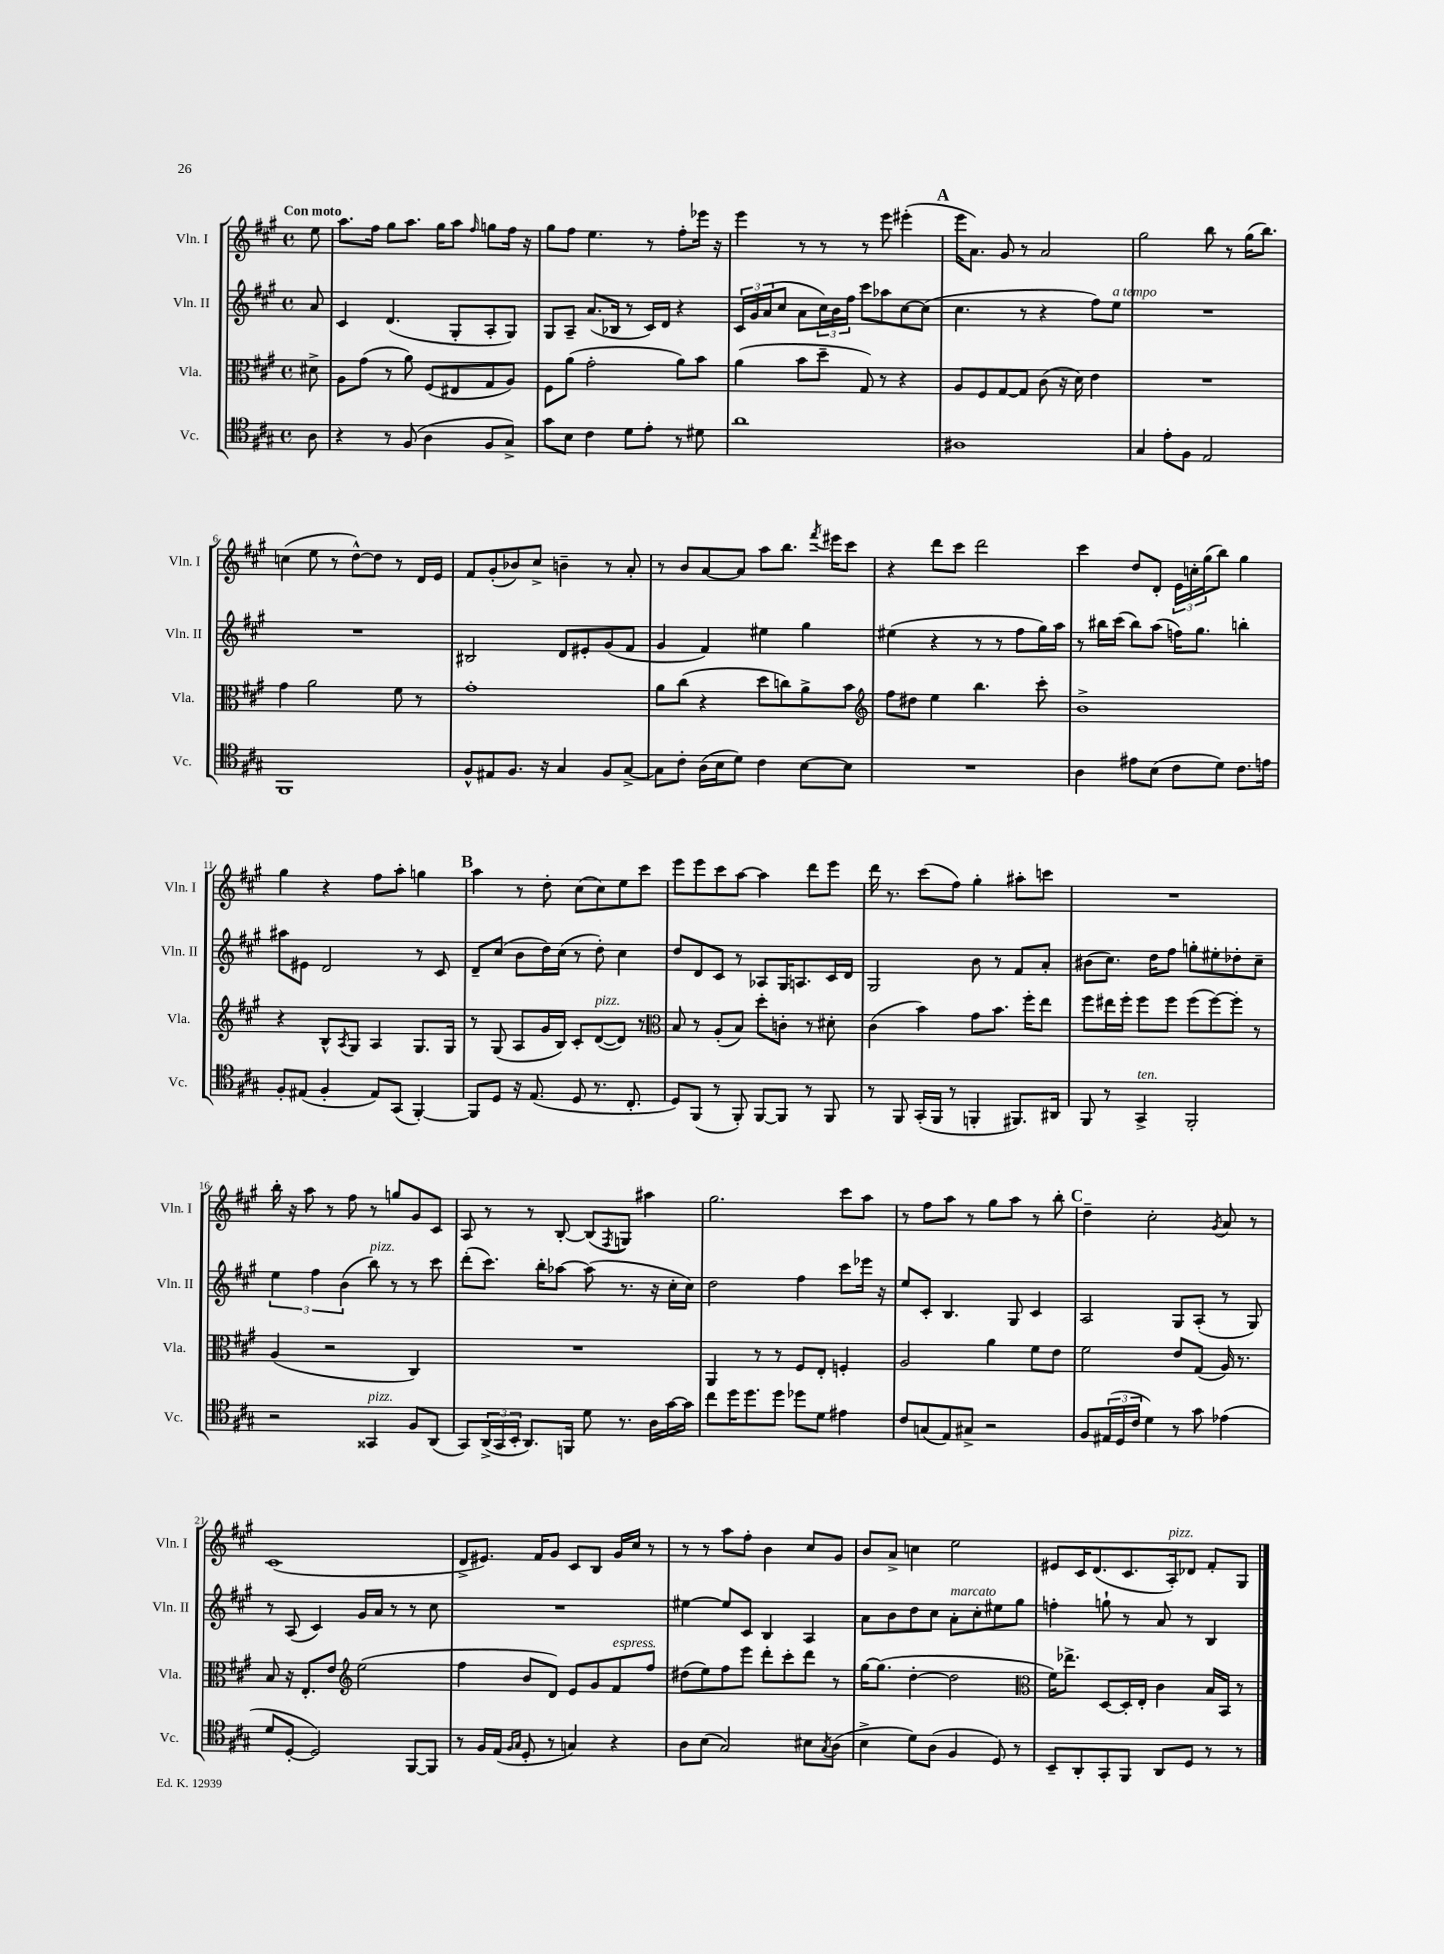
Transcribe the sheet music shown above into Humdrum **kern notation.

**kern	**kern	**kern	**kern
*staff4	*staff3	*staff2	*staff1
*clefC4	*clefC3	*clefG2	*clefG2
*k[f#c#g#]	*k[f#c#g#]	*k[f#c#g#]	*k[f#c#g#]
*M4/4	*M4/4	*M4/4	*M4/4
*met(c)	*met(c)	*met(c)	*met(c)
8A	8d#^	8a	8ee
=	=	=	=
4r	8A	4c#	8.aa
.	(8g#	.	.
.	.	.	16ff#
8r	8r	(4.d	8gg#
(8F#	8a)	.	8.aa
4A	(8F#	.	.
.	.	.	16gg#
.	8E#	8G#'	8aa
.	.	.	16qqff#
8F#	8G#	8A'	8gg
8G#^)	8A)	8G#)	16ff#
.	.	.	16r
=	=	=	=
8g#	8F#	8G#	8gg#
8B	(8a	8A~	8ff#
4c#	2g#'	(8.a	4.ee
.	.	16B-	.
8d	.	8r	.
8e'	.	16c#)	8r
.	.	16d	.
8r	8a)	4r	8ff#'
8d#	8b	.	16eee-
.	.	.	16r
=	=	=	=
1a	(4a	24c#	4eee
.	.	24g#	.
.	.	(24a	.
.	.	8cc#	.
.	8b	8a	8r
.	8dd~	24cc#)	8r
.	.	24b	.
.	.	24ff#	.
.	8G#)	8ccc#	8r
.	8r	8aa-	8eee
.	4r	[8cc#	(4eee#'
.	.	(8cc#]	.
=	=	=	=
1A#	8A	4.cc#	16eee
.	.	.	8.a)
.	8F#	.	.
.	[8G#	.	8g#
.	8G#]	8r	8r
.	(8c#	4r	2a
.	16r	.	.
.	16d)	.	.
.	4e	8ff#)	.
.	.	8ee	.
=	=	=	=
4G#	1r	1r	2gg#
8e'	.	.	.
8F#	.	.	.
2E	.	.	8bb
.	.	.	8r
.	.	.	(16gg#
.	.	.	8.bb)
=	=	=	=
1FF#	4g#	1r	(4cc
.	2a	.	8ee
.	.	.	8r
.	.	.	[8dd^^)
.	.	.	8dd]
.	8f#	.	8r
.	8r	.	16d
.	.	.	16e
=	=	=	=
8F#^^	1g#'	2B#	8f#
8E#	.	.	(8g#'
8.F#	.	.	8b-)
.	.	.	8cc#^
16r	.	.	.
4G#	.	8d	4b~
.	.	8e#'	.
8F#	.	(8g#	8r
[8G#^	.	8f#	8a'
=	=	=	=
8G#]	8a	4g#	8r
8c#'	(8cc#	.	8b
(16A	4r	4f#)	[8a
16B	.	.	.
8d)	.	.	8a]
4c#	8dd	4ee#	8aa
.	8cc)	.	8.bb
[8B	8a^	4gg#	.
.	.	.	8qfff#
.	.	.	16eee#
8B]	8b	.	8ccc#
=	=	=	=
*	*clefG2	*	*
1r	8ff#	(4ee#	4r
.	8dd#	.	.
.	4ee	4r	8ddd
.	.	.	8ccc#
.	4.bb	8r	2ddd
.	.	8r	.
.	.	8ff#	.
.	8ccc#'	16gg#)	.
.	.	16aa	.
=	=	=	=
4A	1b^	8r	4ccc#
.	.	16bb#	.
.	.	(16ccc#	.
8e#	.	8bb#)	8dd
(8B	.	(8aa	8d'
8c#	.	16ff)	24e
.	.	.	24cc'
.	.	8.gg#	.
.	.	.	(24gg#
8d)	.	.	8bb)
8.c#	.	4bb'	4gg#
16e	.	.	.
=	=	=	=
8F#'	4r	8aa#	4gg#
(8E#	.	8e#	.
4F#'	8B^^	2d	4r
.	8qA	.	.
.	8G#	.	.
8E#)	4A	.	8ff#
(8GG#	.	.	8aa'
[4FF#')	8.G#	8r	4gg
.	.	8c#	.
.	16G#	.	.
=	=	=	=
8FF#]	8r	8d~	4aa
8D	(8G#	(8cc#	.
16r	8A	8b	8r
(8.E	.	.	.
.	16g#	16dd)	8dd'
.	16B)	(16cc#	.
8D	8c#'	8r	(8cc#
8.r	([8d	8dd')	8cc#)
.	8d])	4cc#	8ee
8.C#'	.	.	.
.	8r	.	8ccc#
=	=	=	=
*	*clefC3	*	*
8D)	8B	8dd	8eee
(8FF#	8r	8d	8eee
8r	(8A'	8c#	8ccc#
8FF#')	8B)	8r	[8aa
[8FF#	8dd'	8A-	4aa]
8FF#]	8c'	16G#	.
.	.	8.A	.
8r	8r	.	8ddd
8FF#	8d#'	16c#	8eee
.	.	16d	.
=	=	=	=
8r	(4c#	2G#	16ddd
.	.	.	8.r
8FF#	.	.	.
(16GG#'	4b)	.	(8ccc#
16FF#	.	.	.
8r	.	.	8ff#)
4FF'	8g#	8b	4gg#'
.	8.b	8r	.
8.FF#)	.	8f#	8aa#'
.	16ff#'	.	.
.	8ee	8a'	8ccc
16AA#	.	.	.
=	=	=	=
8FF#	8ff#	(8b#	1r
8r	16ee#	8.cc#)	.
.	16ff#'	.	.
4GG#^	8ff#	.	.
.	.	16dd	.
.	8ff#	8ff#	.
2FF#'	(8ff#	8gg'	.
.	[8ff#)	8ee#'	.
.	8ff#']	8dd-'	.
.	8r	8cc#~	.
=	=	=	=
2r	(4A	6ee	16bb'
.	.	.	16r
.	.	.	8aa
.	.	6ff#	.
.	2r	.	8r
.	.	(6b	.
.	.	.	8ff#
4GG##	.	8bb)	8r
.	.	8r	8gg
8F#	4C#)	8r	8g#
(8AA	.	8ccc#	8c#
=	=	=	=
8GG#)	1r	(8ddd'	8A
(24AA^	.	8.ccc#)	8r
24GG#	.	.	.
24BB'	.	.	.
8.AA)	.	.	8r
.	.	16bb'	.
.	.	[8aa-	[8B'
16FF	.	.	.
8d	.	(8aa-]	(8B]
.	.	.	8qF#
8.r	.	8.r	8G)
.	.	.	4aa#
16A	.	16r	.
[16g#	.	16cc#'	.
16g#]	.	16cc#)	.
=	=	=	=
8cc#	4AA	2dd	2.gg#
16dd	.	.	.
8.dd	.	.	.
.	8r	.	.
8dd	8r	.	.
8dd-	8F#	4ff#	.
8d	8E'	.	.
4e#	4F'	8ccc#	8ccc#
.	.	16eee-	8aa
.	.	16r	.
=	=	=	=
8c#	2A	8ee	8r
(8G	.	8c#'	8ff#
8E)	.	4.B	8aa
8G#^	.	.	8r
2r	4a	.	8gg#
.	.	8G#	8aa
.	8f#	4c#	8r
.	8e	.	8bb'
=	=	=	=
8F#	2f#	2A	4dd~
(24E#	.	.	.
24D	.	.	.
24c#	.	.	.
4d)	.	.	2cc#'
8r	8e	8G#	.
8g#	(8G#	(8A'	.
.	.	.	8qg#
(4e-	16A)	8r	8a
.	8.r	.	.
.	.	8G#)	8r
=	=	=	=
8d	8B	8r	(1c#
[8D'	16r	(8A	.
.	8.E'	.	.
2D])	.	4c#)	.
.	8e	.	.
*	*clefG2	*	*
.	(2ee	16g#	.
.	.	16a	.
.	.	8r	.
[8FF#	.	8r	.
8FF#]	.	8cc#	.
=	=	=	=
8r	4ff#	1r	8d^
16F#	.	.	8.e#)
(16E	.	.	.
16qqF#	.	.	.
16qqG#	.	.	.
8D'	8b	.	.
.	.	.	16f#
8r	8d)	.	8g#
4G)	8e	.	8c#
.	8g#	.	8B
4r	8f#	.	16g#
.	.	.	16cc#
.	8ff#	.	8r
=	=	=	=
8A	(8dd#	[4ee#	8r
(8B	8ee)	.	8r
2G#)	8ff#	8ee#]	8aa
.	8eee	8c#	8ff#'
.	8ddd'	4B	4b
.	8ccc#'	.	.
8B#	8ddd	4A	8cc#
8qG#	.	.	.
(8A	8r	.	8g#
=	=	=	=
4B^	[16gg#	8a	8b
.	(8.gg#]	.	.
.	.	8b	8a^
8d)	[4dd'	8dd	4cc
(8A	.	8cc#	.
4F#	2dd]	8a'	2ee
.	.	8cc#'	.
8D)	.	8ee#	.
8r	.	8gg#	.
=	=	=	=
*	*clefC3	*	*
8BB~	16f#)	4ff'	8e#
.	8.ee-^	.	.
8AA'	.	.	16c#
.	.	.	(8.d
8GG#'	[8D	8gg`	.
8FF#	16D']	8r	8.c#
.	16E'	.	.
8AA	4c#	8a	.
.	.	.	16A')
8D	.	8r	8d-
8r	16B	4B	8f#'
.	16BB	.	.
8r	8r	.	8G#
==	==	==	==
*-	*-	*-	*-
